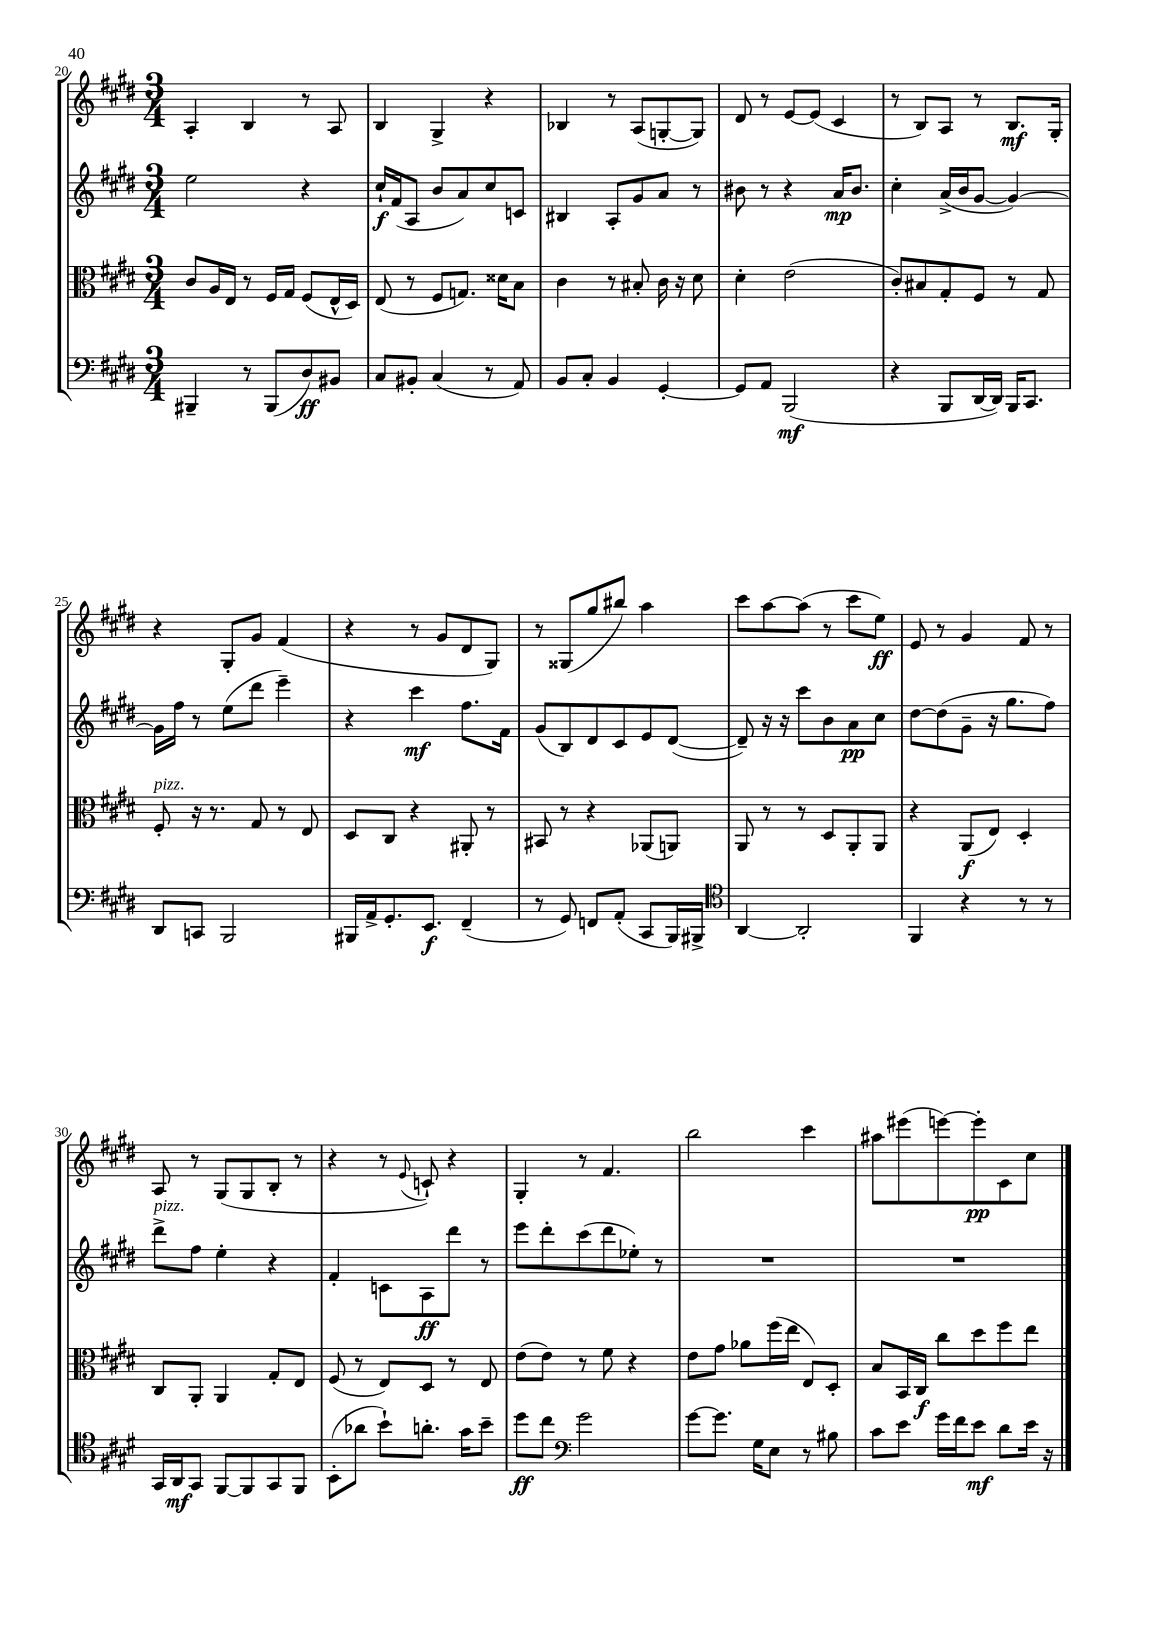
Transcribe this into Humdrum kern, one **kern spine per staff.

**kern	**dynam	**kern	**dynam	**kern	**dynam	**kern	**dynam
*part4	*part4	*part3	*part3	*part2	*part2	*part1	*part1
*staff4	*staff4	*staff3	*staff3	*staff2	*staff2	*staff1	*staff1
*clefF4	*	*clefC3	*	*clefG2	*	*clefG2	*
*k[f#c#g#d#]	*	*k[f#c#g#d#]	*	*k[f#c#g#d#]	*	*k[f#c#g#d#]	*
*M3/4	*	*M3/4	*	*M3/4	*	*M3/4	*
=20	=20	=20	=20	=20	=20	=20	=20
4BBB#X~/	.	8c#/L	.	2ee\	.	4A'/	.
.	.	16A/L	.	.	.	.	.
.	.	16E/JJ	.	.	.	.	.
8r	.	8r	.	.	.	4B/	.
(8BBB#/L	.	16F#/LL	.	.	.	.	.
.	.	16G#/JJ	.	.	.	.	.
8D#/)	ff	(8F#/L	.	4r	.	8r	.
8BB#X/J	.	16E^^/L	.	.	.	8A/	.
.	.	16D#/JJ)	.	.	.	.	.
=21	=21	=21	=21	=21	=21	=21	=21
8C#/L	.	(8E/	.	16cc#`/LL	f	4B/	.
.	.	.	.	(16f#/J	.	.	.
8BB#X'/J	.	8r	.	8A/J	.	.	.
(4C#/	.	8F#/L	.	8b/L	.	4G#^/	.
.	.	8.Gn/J)	.	8a/)	.	.	.
8r	.	.	.	8cc#/	.	4r	.
.	.	16d##X\KL	.	.	.	.	.
8AA/)	.	8B\J	.	8cn/J	.	.	.
=22	=22	=22	=22	=22	=22	=22	=22
8BB/L	.	4c#\	.	4B#X/	.	4B-X/	.
8C#'/J	.	.	.	.	.	.	.
4BB/	.	8r	.	8A'/L	.	8r	.
.	.	8B#X'/	.	8g#/	.	(8A/L	.
[4GG#'/	.	16c#\	.	8a/J	.	[8Gn'/	.
.	.	16r	.	.	.	.	.
.	.	8d#\	.	8r	.	8G/J])	.
=23	=23	=23	=23	=23	=23	=23	=23
8GG#/L]	.	4d#'\	.	8b#X\	.	8d#/	.
8AA/J	.	.	.	8r	.	8r	.
(2BBB/	mf	(2e\	.	4r	.	[8e/L	.
.	.	.	.	.	.	(8e/J]	.
.	.	.	.	16a/KL	mp	4c#/	.
.	.	.	.	8.b#/J	.	.	.
=24	=24	=24	=24	=24	=24	=24	=24
4r	.	8c#'/L)	.	4cc#'\	.	8r	.
.	.	8B#X/	.	.	.	8B/L)	.
8BBB/L	.	8G#'/	.	(16a^/LL	.	8A/J	.
.	.	.	.	16b/J	.	.	.
[16DD#/L	.	8F#/J	.	[8g#/J	.	8r	.
16DD#/JJ])	.	.	.	.	.	.	.
16BBB/KL	.	8r	.	4g#/_)	.	8.B/L	mf
8.CC#/J	.	.	.	.	.	.	.
.	.	8G#/	.	.	.	.	.
.	.	.	.	.	.	16G#'/Jk	.
!!LO:LB:g=z
=25	=25	=25	=25	=25	=25	=25	=25
!	!	!LO:TX:a:i:t=pizz.	!	!	!	!	!
8DD#/L	.	8F#'/	.	16g#\LL]	.	4r	.
.	.	.	.	16ff#\JJ	.	.	.
8CCn/J	.	16r	.	8r	.	.	.
.	.	8.r	.	.	.	.	.
2BBB/	.	.	.	(8ee\L	.	8G#'/L	.
.	.	8G#/	.	8ddd#\J	.	8g#/J	.
.	.	8r	.	4eee~\)	.	(4f#/	.
.	.	8E/	.	.	.	.	.
=26	=26	=26	=26	=26	=26	=26	=26
16BBB#X/LL	.	8D#/L	.	4r	.	4r	.
16AA^/J	.	.	.	.	.	.	.
8.GG#'/	.	8C#/J	.	.	.	.	.
.	.	4r	.	4ccc#\	mf	8r	.
8.EE/J	f	.	.	.	.	.	.
.	.	.	.	.	.	8g#/L	.
(4FF#~/	.	8AA#X'/	.	8.ff#\L	.	8d#/	.
.	.	8r	.	.	.	8G#/J)	.
.	.	.	.	16f#\Jk	.	.	.
=27	=27	=27	=27	=27	=27	=27	=27
8r	.	8BB#X/	.	(8g#/L	.	8r	.
8GG#/)	.	8r	.	8B/)	.	(8G##X/L	.
8FFn/L	.	4r	.	8d#/	.	8gg#/	.
(8AA'/J	.	.	.	8c#/	.	8bb#X/J)	.
8CC#/L	.	(8AA-X/L	.	8e/	.	4aa\	.
16BBB/L)	.	8AAn/J)	.	([8d#/J	.	.	.
16BBB#X^/JJ	.	.	.	.	.	.	.
=28	=28	=28	=28	=28	=28	=28	=28
*clefC4	*	*	*	*	*	*	*
[4AA/	.	8AA/	.	8d#~/])	.	8ccc#\L	.
.	.	8r	.	16r	.	[8aa\	.
.	.	.	.	16r	.	.	.
2AA'/]	.	8r	.	8ccc#\L	.	(8aa\J]	.
.	.	8D#/L	.	8b\	.	8r	.
.	.	8AA'/	.	8a\	pp	8ccc#\L	.
.	.	8AA/J	.	8cc#\J	.	8ee\J)	ff
=29	=29	=29	=29	=29	=29	=29	=29
4FF#/	.	4r	.	[8dd#\L	.	8e/	.
.	.	.	.	(8dd#\]	.	8r	.
4r	.	(8AA/L	f	8g#~\J	.	4g#/	.
.	.	8E/J)	.	16r	.	.	.
.	.	.	.	8.gg#\L	.	.	.
8r	.	4D#'/	.	.	.	8f#/	.
8r	.	.	.	8ff#\J)	.	8r	.
!!LO:LB:g=z
=30	=30	=30	=30	=30	=30	=30	=30
!	!	!	!	!LO:TX:a:i:t=pizz.	!	!	!
16GG#/LL	.	8C#/L	.	8ddd#^\L	.	8A/	.
16AA/J	mf	.	.	.	.	.	.
8GG#/J	.	8AA'/J	.	8ff#\J	.	8r	.
[8FF#/L	.	4AA/	.	4ee'\	.	(8G#/L	.
8FF#/]	.	.	.	.	.	8G#/	.
8GG#/	.	8G#'/L	.	4r	.	8B'/J	.
8FF#/J	.	8E/J	.	.	.	8r	.
=31	=31	=31	=31	=31	=31	=31	=31
(8BB'\L	.	(8F#/	.	4f#'/	.	4r	.
8a-X\J	.	8r	.	.	.	.	.
8b`\L)	.	8E/L)	.	8cn\L	.	8r	.
.	.	.	.	.	.	8qqe/	.
8.an'\J	.	8D#/J	.	8A\	ff	8cn`/)	.
.	.	8r	.	8ddd#\J	.	4r	.
16g#\KL	.	.	.	.	.	.	.
8b~\J	.	8E/	.	8r	.	.	.
=32	=32	=32	=32	=32	=32	=32	=32
8dd#\L	ff	(8e\L	.	8eee\L	.	4G#'/	.
8cc#\J	.	8e\J)	.	8ddd#'\	.	.	.
*clefF4	*	*	*	*	*	*	*
2g#\	.	8r	.	(8ccc#\	.	8r	.
.	.	8f#\	.	8ddd#\	.	4.f#/	.
.	.	4r	.	8ee-X'\J)	.	.	.
.	.	.	.	8r	.	.	.
=33	=33	=33	=33	=33	=33	=33	=33
[8g#\L	.	8e\L	.	2.r	.	2bb\	.
8.g#\J]	.	8g#\J	.	.	.	.	.
.	.	8a-X\L	.	.	.	.	.
16G#\KL	.	.	.	.	.	.	.
8E\J	.	(16ff#\L	.	.	.	.	.
.	.	16ee\JJ	.	.	.	.	.
8r	.	8E/L)	.	.	.	4ccc#\	.
8B#X\	.	8D#'/J	.	.	.	.	.
=34	=34	=34	=34	=34	=34	=34	=34
8c#\L	.	8B/L	.	2.r	.	8aa#X\L	.
8e\J	.	16BB/L	.	.	.	(8eee#X\	.
.	.	16C#/JJ	f	.	.	.	.
16g#\LL	.	8cc#\L	.	.	.	[8eeen\)	.
16f#\J	.	.	.	.	.	.	.
8e\J	mf	8dd#\	.	.	.	8eee'\]	pp
8d#\L	.	8ff#\	.	.	.	8c#\	.
16e\Jk	.	8ee\J	.	.	.	8cc#\J	.
16r	.	.	.	.	.	.	.
==	==	==	==	==	==	==	==
*-	*-	*-	*-	*-	*-	*-	*-
